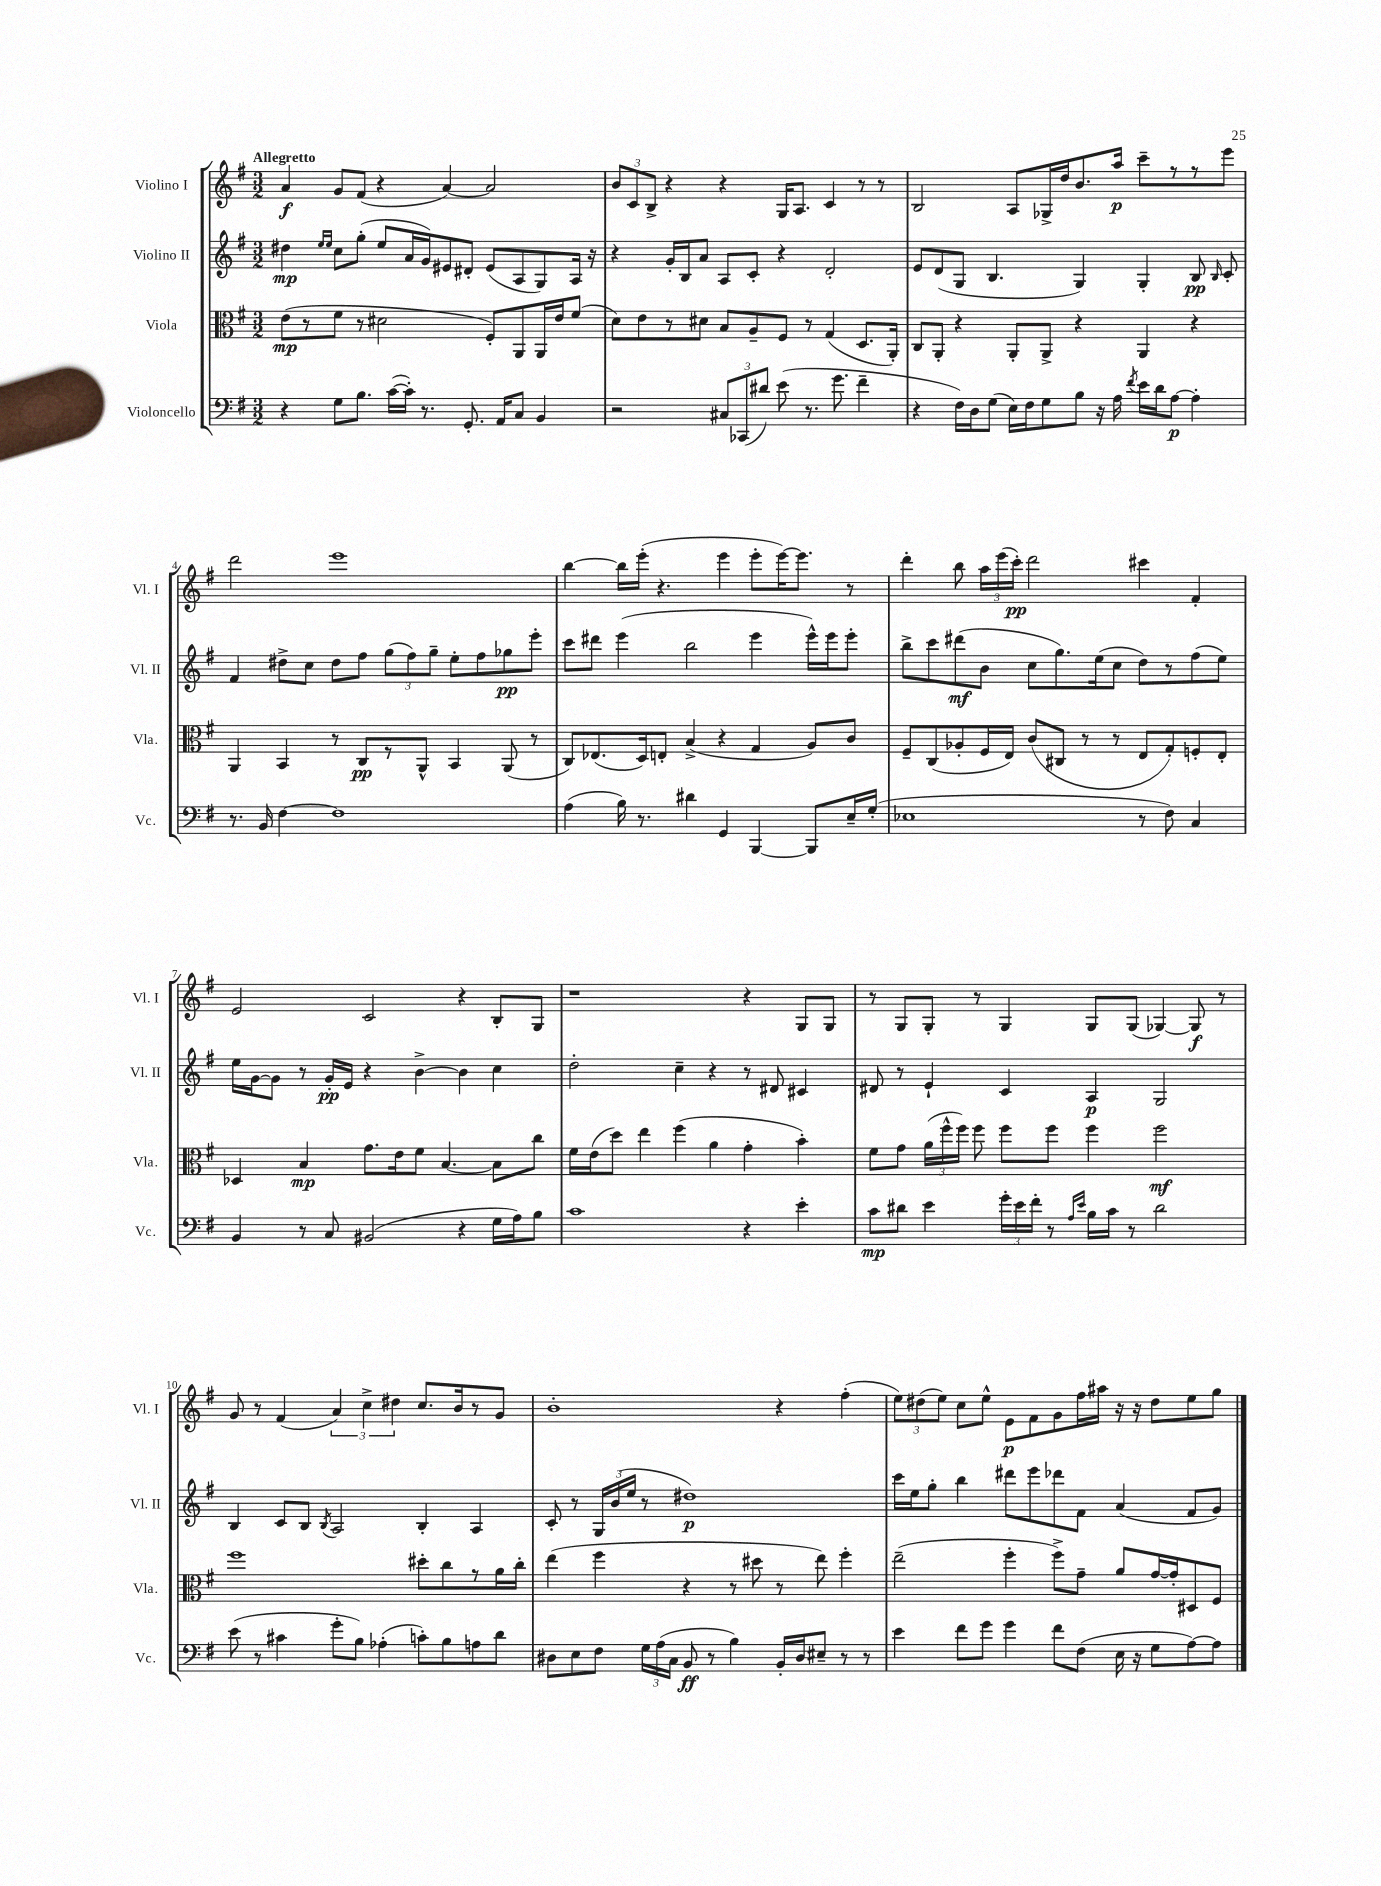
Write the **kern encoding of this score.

**kern	**dynam	**kern	**dynam	**kern	**dynam	**kern	**dynam
*part4	*part4	*part3	*part3	*part2	*part2	*part1	*part1
*staff4	*staff4	*staff3	*staff3	*staff2	*staff2	*staff1	*staff1
*I"Violoncello	*	*I"Viola	*	*I"Violino II	*	*I"Violino I	*
*I'Vc.	*	*I'Vla.	*	*I'Vl. II	*	*I'Vl. I	*
*clefF4	*	*clefC3	*	*clefG2	*	*clefG2	*
*k[f#]	*	*k[f#]	*	*k[f#]	*	*k[f#]	*
*M3/2	*	*M3/2	*	*M3/2	*	*M3/2	*
=1	=1	=1	=1	=1	=1	=1	=1
!	!	!	!	!	!	!LO:TX:a:B:t=Allegretto	!
4r	.	(8e\L	mp	4dd#X\	mp	4a/	f
.	.	8r	.	.	.	.	.
.	.	.	.	16qqee/LL	.	.	.
.	.	.	.	16qqee/JJ	.	.	.
8G\L	.	8f#\J	.	8cc\L	.	8g/L	.
8.B\J	.	8r	.	(8gg'\J	.	(8f#/J	.
.	.	2d#X\	.	8ee/L	.	4r	.
([16c\LL	.	.	.	.	.	.	.
16c'\JJ])	.	.	.	16a/L	.	.	.
8.r	.	.	.	16g/J)	.	.	.
.	.	.	.	8e#X/	.	[4a/)	.
8.GG'/	.	.	.	8d#X'/J	.	.	.
.	.	8F#'/L)	.	(8e#/L	.	2a/]	.
16AA/KL	.	.	.	.	.	.	.
8C/J	.	8AA/	.	8A/	.	.	.
4BB/	.	16AA/L	.	8G/)	.	.	.
.	.	16e/J	.	.	.	.	.
.	.	(8f#/J	.	16A/Jk	.	.	.
.	.	.	.	16r	.	.	.
=2	=2	=2	=2	=2	=2	=2	=2
2r	.	8d\L)	.	4r	.	12b/L	.
.	.	.	.	.	.	12c/	.
.	.	8e\	.	.	.	.	.
.	.	.	.	.	.	12B^/J	.
.	.	8r	.	16g'/LL	.	4r	.
.	.	.	.	16B/J	.	.	.
.	.	8d#X\J	.	8a/J	.	.	.
12C#X/L	.	8B/L	.	8A/L	.	4r	.
(12CC-X/	.	.	.	.	.	.	.
.	.	8A~/	.	8c'/J	.	.	.
12d#X/J)	.	.	.	.	.	.	.
(8e\	.	8F#/J	.	4r	.	16G/KL	.
.	.	.	.	.	.	8.A/J	.
8.r	.	8r	.	.	.	.	.
.	.	(4G/	.	2d'/	.	4c/	.
8.g\	.	.	.	.	.	.	.
4f#~\	.	8.D/L	.	.	.	8r	.
.	.	.	.	.	.	8r	.
.	.	16AA'/Jk)	.	.	.	.	.
=3	=3	=3	=3	=3	=3	=3	=3
4r	.	8C/L	.	8e/L	.	2B/	.
.	.	8AA'/J	.	(8d/	.	.	.
16F#\LL)	.	4r	.	8G/J	.	.	.
16D\J	.	.	.	.	.	.	.
(8G\J	.	.	.	4.B/	.	.	.
16E\LL)	.	8AA'/L	.	.	.	8A/L	.
16F#\J	.	.	.	.	.	.	.
8G\	.	8AA^/J	.	.	.	16G-X^/L	.
.	.	.	.	.	.	16dd/J	.
8B\J	.	4r	.	4G/)	.	8.b/	.
16r	.	.	.	.	.	.	.
16A\	.	.	.	.	.	16aa/Jk	p
8qf#/	.	.	.	.	.	.	.
16e\LL	.	4AA/	.	4G'/	.	8ccc~\L	.
16d\J	.	.	.	.	.	.	.
[8A\J	p	.	.	.	.	8r	.
4A'\]	.	4r	.	8B/	pp	8r	.
.	.	.	.	16qqB/	.	.	.
.	.	.	.	8c'/	.	8eee\J	.
!!LO:LB:g=z
=4	=4	=4	=4	=4	=4	=4	=4
8.r	.	4AA/	.	4f#/	.	2ddd\	.
16BB/	.	.	.	.	.	.	.
[4F#\	.	4BB/	.	8dd#X^\L	.	.	.
.	.	.	.	8cc\J	.	.	.
1F#]	.	8r	.	8dd#\L	.	1eee	.
.	.	8C/L	pp	8ff#\J	.	.	.
.	.	8r	.	(12gg\L	.	.	.
.	.	.	.	12ff#\)	.	.	.
.	.	8AA^^/J	.	.	.	.	.
.	.	.	.	12gg~\J	.	.	.
.	.	4BB/	.	8ee'\L	.	.	.
.	.	.	.	8ff#\	.	.	.
.	.	(8AA/	.	8gg-X\	pp	.	.
.	.	8r	.	8eee'\J	.	.	.
=5	=5	=5	=5	=5	=5	=5	=5
(4A\	.	8C/L)	.	8ccc\L	.	[4bb\	.
.	.	(8.E-X/	.	8ddd#X\J	.	.	.
16B\)	.	.	.	(4eee\	.	16bb\LL]	.
8.r	.	16D/k)	.	.	.	(16eee'\JJ	.
.	.	8En'/J	.	.	.	4.r	.
4d#X\	.	(4B^/	.	2bb\	.	.	.
4GG/	.	4r	.	.	.	4eee\	.
[4BBB/	.	4G/	.	4eee\	.	8eee'\L	.
.	.	.	.	.	.	[16eee\K)	.
.	.	.	.	.	.	8.eee\J]	.
8BBB/L]	.	8A/L)	.	16eee^^\LL)	.	.	.
.	.	.	.	16eee\J	.	.	.
16E~/L	.	8c/J	.	8eee'\J	.	8r	.
(16G'/JJ	.	.	.	.	.	.	.
=6	=6	=6	=6	=6	=6	=6	=6
1E-X	.	8F#~/L	.	8bb^\L	.	4ddd'\	.
.	.	(8C/	.	8ccc\	.	.	.
.	.	8A-X'/	.	(8ddd#X\	mf	8bb\	.
.	.	16F#/L	.	8b\J	.	24aa\LL	.
.	.	.	.	.	.	(24eee\	.
.	.	16E/JJ)	.	.	.	.	.
.	.	.	.	.	.	24ccc'\JJ)	pp
.	.	(8c/L	.	8cc\L	.	2ddd\	.
.	.	8C#X/J	.	8.gg\)	.	.	.
.	.	8r	.	.	.	.	.
.	.	.	.	(16ee\k	.	.	.
.	.	8r	.	8cc\J	.	.	.
8r	.	8E/L	.	8dd\L)	.	4ccc#X\	.
8F#\)	.	8G'/)	.	8r	.	.	.
4C/	.	8Fn'/	.	(8ff#\	.	4f#'/	.
.	.	8E'/J	.	8ee\J)	.	.	.
!!LO:LB:g=z
=7	=7	=7	=7	=7	=7	=7	=7
4BB/	.	4D-X/	.	16ee\LL	.	2e/	.
.	.	.	.	[16g\J	.	.	.
.	.	.	.	8g\J]	.	.	.
8r	.	4B/	mp	8r	.	.	.
8C/	.	.	.	16g'/LL	pp	.	.
.	.	.	.	16e/JJ	.	.	.
(2BB#X/	.	8.g\L	.	4r	.	2c/	.
.	.	16e\k	.	.	.	.	.
.	.	8f#\J	.	[4b^\	.	.	.
.	.	[4.B/	.	.	.	.	.
4r	.	.	.	4b\]	.	4r	.
16G\LL	.	8B\L]	.	4cc\	.	8B'/L	.
16A\J)	.	.	.	.	.	.	.
8B\J	.	8cc\J	.	.	.	8G/J	.
=8	=8	=8	=8	=8	=8	=8	=8
1c	.	16f#\LL	.	2dd'\	.	1r	.
.	.	(16e\J	.	.	.	.	.
.	.	8dd\J)	.	.	.	.	.
.	.	4ee\	.	.	.	.	.
.	.	(4ff#\	.	4cc~\	.	.	.
.	.	4a\	.	4r	.	.	.
4r	.	4g'\	.	8r	.	4r	.
.	.	.	.	8d#X/	.	.	.
4e'\	.	4b'\)	.	4c#X/	.	8G/L	.
.	.	.	.	.	.	8G/J	.
=9	=9	=9	=9	=9	=9	=9	=9
8c\L	mp	8f#\L	.	8d#X/	.	8r	.
8d#X\J	.	8g\J	.	8r	.	8G/L	.
4e\	.	(24a\LL	.	4e`/	.	8G'/J	.
.	.	24ff#^^\	.	.	.	.	.
.	.	24ff#\JJ)	.	.	.	.	.
.	.	8ff#\	.	.	.	8r	.
24g'\LL	.	8ff#\L	.	4c/	.	4G/	.
24e\	.	.	.	.	.	.	.
24f#'\JJ	.	.	.	.	.	.	.
8r	.	8ff#\J	.	.	.	.	.
16qqA/LL	.	.	.	.	.	.	.
16qqe/JJ	.	.	.	.	.	.	.
16B\LL	.	4ff#\	.	4A/	p	8G/L	.
16c\JJ	.	.	.	.	.	.	.
8r	.	.	.	.	.	(8G/J	.
2d#\	.	2ff#\	mf	2G/	.	[4G-X/)	.
.	.	.	.	.	.	8G-/]	f
.	.	.	.	.	.	8r	.
!!LO:LB:g=z
=10	=10	=10	=10	=10	=10	=10	=10
(8e\	.	1ff#	.	4B/	.	8g/	.
8r	.	.	.	.	.	8r	.
4c#X\	.	.	.	8c/L	.	(4f#/	.
.	.	.	.	8B/J	.	.	.
.	.	.	.	8qB/	.	.	.
8g'\L	.	.	.	2A/	.	6a/)	.
8B\J)	.	.	.	.	.	.	.
.	.	.	.	.	.	6cc^\	.
(4A-X'\	.	.	.	.	.	.	.
.	.	.	.	.	.	6dd#X\	.
8cn'\L)	.	8dd#X'\L	.	4B'/	.	8.cc/L	.
8B\	.	8cc\	.	.	.	.	.
.	.	.	.	.	.	16b/k	.
8An\	.	8r	.	4A/	.	8r	.
8d\J	.	16a\L	.	.	.	8g/J	.
.	.	16cc'\JJ	.	.	.	.	.
=11	=11	=11	=11	=11	=11	=11	=11
8D#X\L	.	(4ee\	.	8c'/	.	1b'	.
8E\	.	.	.	8r	.	.	.
8F#\J	.	4ff#\	.	24G/LL	.	.	.
.	.	.	.	(24b/	.	.	.
.	.	.	.	24ee/JJ	.	.	.
24G\LL	.	.	.	8r	.	.	.
(24A\	.	.	.	.	.	.	.
24C\JJ	.	.	.	.	.	.	.
8BB/	ff	4r	.	1dd#X)	p	.	.
8r	.	.	.	.	.	.	.
4B\)	.	8r	.	.	.	.	.
.	.	8dd#X\	.	.	.	.	.
16BB'/LL	.	8r	.	.	.	4r	.
16D#/J	.	.	.	.	.	.	.
8E#X~/J	.	8ee\)	.	.	.	.	.
8r	.	4ff#'\	.	.	.	(4ff#'\	.
8r	.	.	.	.	.	.	.
=12	=12	=12	=12	=12	=12	=12	=12
4e\	.	(2ee~\	.	16ccc\LL	.	12ee\L)	.
.	.	.	.	16ee\J	.	.	.
.	.	.	.	.	.	(12dd#X\	.
.	.	.	.	8gg'\J	.	.	.
.	.	.	.	.	.	12ee\J)	.
8f#\L	.	.	.	4bb\	.	8cc\L	.
8g\J	.	.	.	.	.	8ee^^\J	.
4g\	.	4ff#'\	.	8ddd#X\L	.	8e\L	p
.	.	.	.	8eee\	.	8f#\	.
8f#\L	.	8ff#^\L)	.	8ddd-X\	.	8g\	.
(8F#\J	.	8g~\J	.	8f#\J	.	16ff#\L	.
.	.	.	.	.	.	16aa#X\JJ	.
16E\	.	8a/L	.	(4a/	.	16r	.
16r	.	.	.	.	.	16r	.
8G\L	.	[16g/L	.	.	.	8dd#\L	.
.	.	16g'/J]	.	.	.	.	.
[8A\)	.	8D#X/	.	8f#/L	.	8ee\	.
8A\J]	.	8F#/J	.	8g/J)	.	8gg\J	.
==	==	==	==	==	==	==	==
*-	*-	*-	*-	*-	*-	*-	*-
